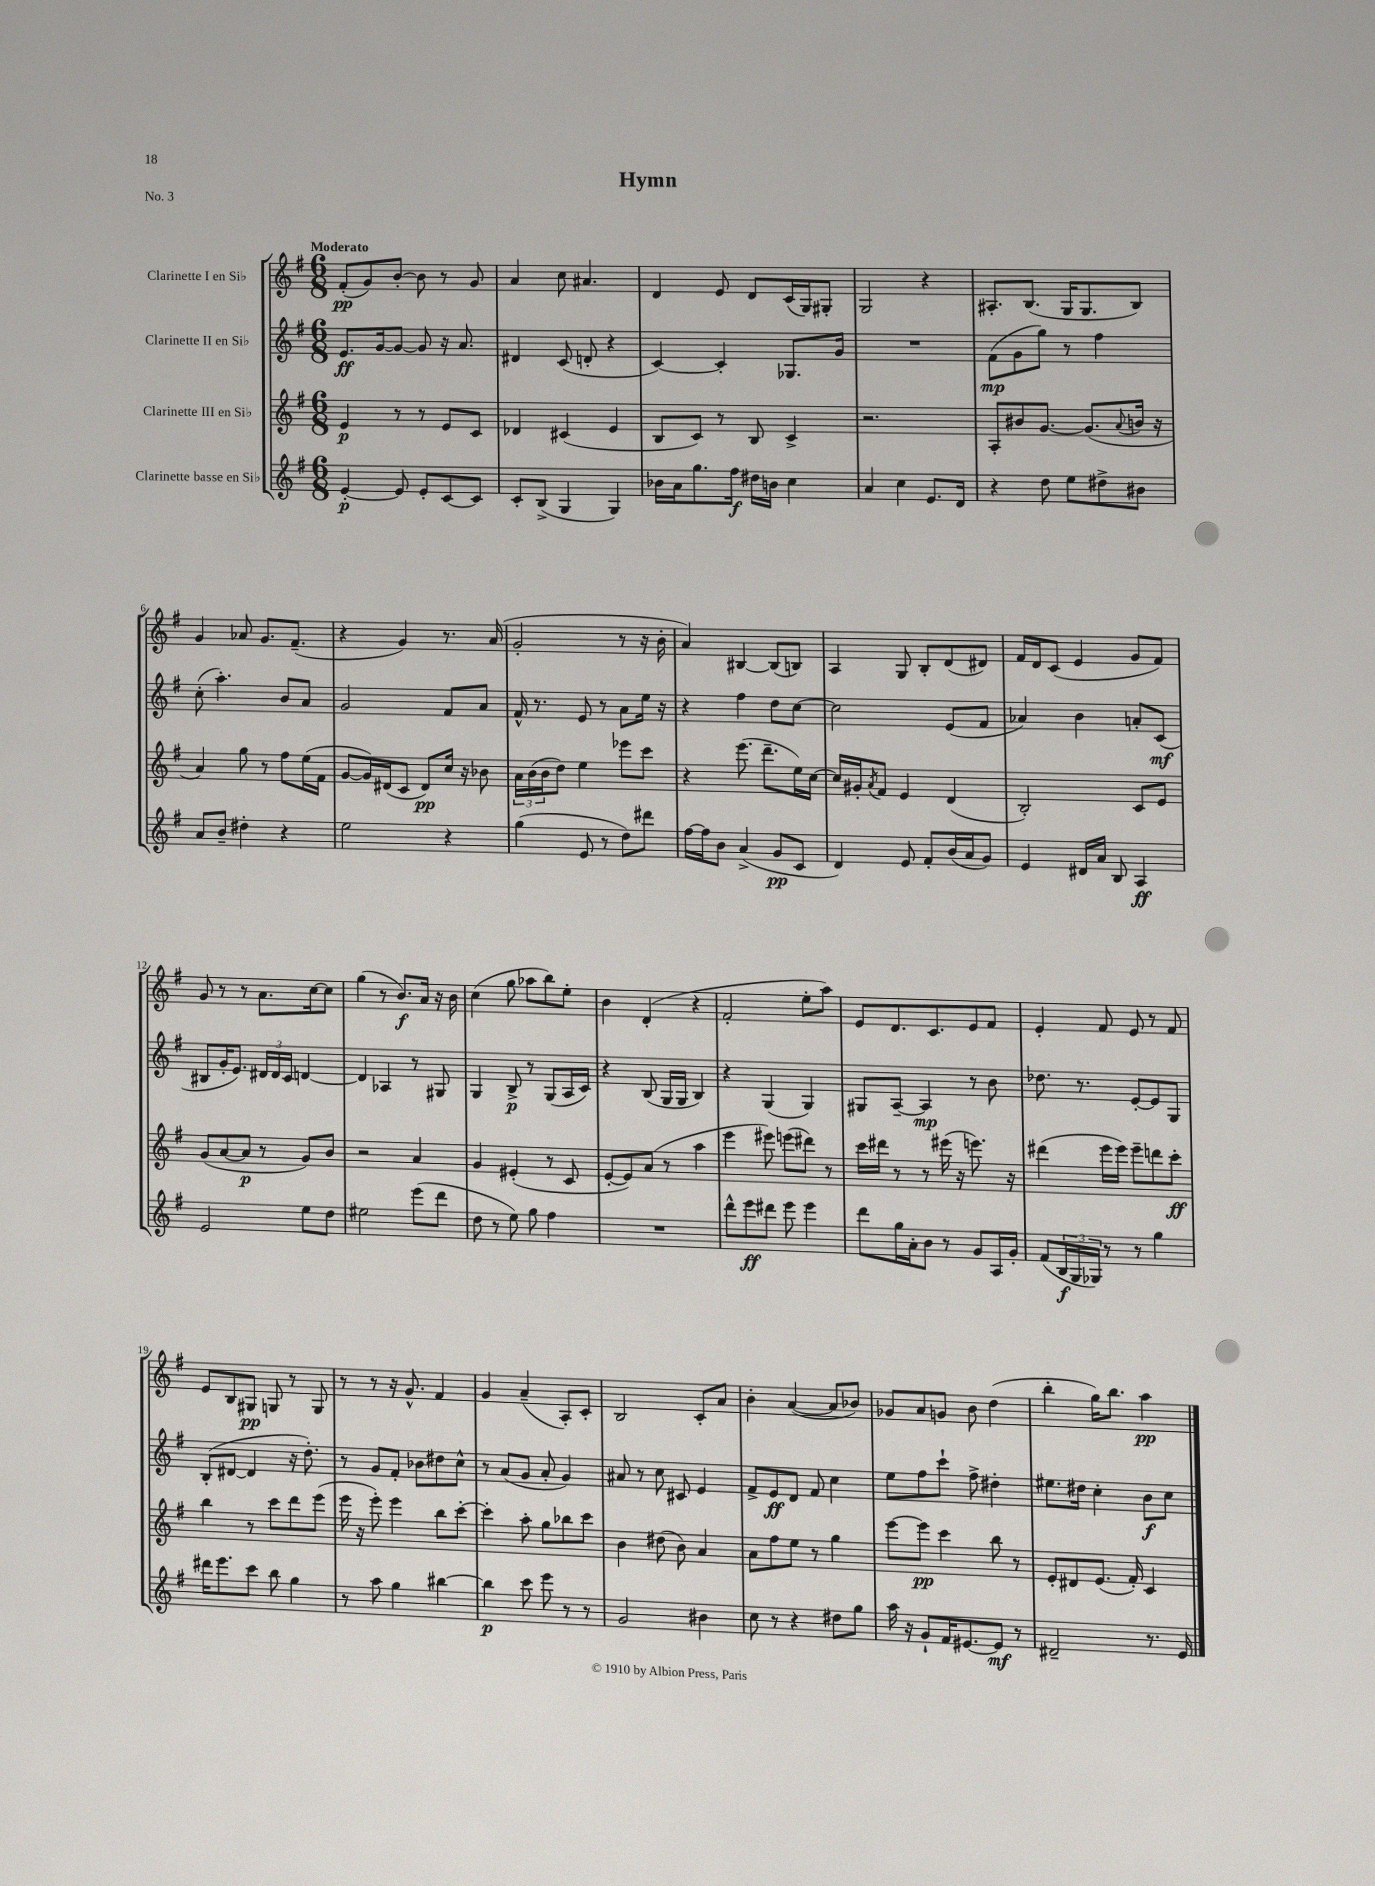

**kern	**kern	**kern	**kern
*staff4	*staff3	*staff2	*staff1
*clefG2	*clefG2	*clefG2	*clefG2
*k[f#]	*k[f#]	*k[f#]	*k[f#]
*M6/8	*M6/8	*M6/8	*M6/8
[4e'	4e	8.e	(8f#'
.	.	.	8g)
.	.	[16g	.
8e]	8r	8g_	[8b'
8e'	8r	8g]	8b]
[8c	8e	16r	8r
.	.	8.a	.
8c]	8c	.	8g
=	=	=	=
8c'	4d-	4d#	4a
(8B^	.	.	.
4G	(4c#	(8c	8cc
.	.	8d'	4.a#
4G)	4e	4r	.
=	=	=	=
16b-	8B	[4c)	4d
16a	.	.	.
8.gg	8c)	.	.
.	8r	4c']	8e
16ff#	.	.	.
16dd#	8B	.	8d
16b	.	.	.
4cc	4c^	8.G-	(16c
.	.	.	16G)
.	.	.	8G#'
.	.	16g	.
=	=	=	=
4a	2.r	2.r	2G
4cc	.	.	.
8.e	.	.	4r
16d	.	.	.
=	=	=	=
4r	8A'	(8f#	8.A#'
.	8b#	8g	.
.	.	.	(8.B
8dd	[8.g	8gg)	.
8ee	.	8r	16G
.	(8.g]	.	8.G
8dd#^	.	4ff#	.
.	8qqa	.	.
8b#	16b	.	8B)
.	16r	.	.
=	=	=	=
8a	4a)	(8cc'	4g
8b~	.	4.aa')	.
4dd#'	8gg	.	8a-
.	8r	.	8.g
4r	8ff#	8b	.
.	.	.	(8.f#~
.	(16ee	8a	.
.	16f#	.	.
=	=	=	=
2ee	[8g	2g	4r
.	16g])	.	.
.	(16d#	.	.
.	8c	.	4g)
.	8d#)	.	.
4r	16cc	8f#	8.r
.	16r	.	.
.	8b-	8a	.
.	.	.	(16a
=	=	=	=
(4gg	24a	16f#^^	2g'
.	(24b	.	.
.	.	8.r	.
.	24b	.	.
.	8dd)	.	.
8e	4ee	8e	.
8r	.	8r	.
8dd)	8eee-	8a	8r
8ddd#	8ccc	16ee	16r
.	.	16r	16b'
=	=	=	=
[16ff#	4r	4r	4a)
16ff#]	.	.	.
8b	.	.	.
(4a^	(8.eee	4ff#	[4B#
.	8.ddd~	.	.
8g	.	8dd	(8B#]
8c	16ee)	[8cc	8B)
.	[16cc	.	.
=	=	=	=
4d)	16cc]	2cc]	4A
.	16g#'	.	.
.	8qa	.	.
.	8f#	.	.
8e	4e	.	8G
8f#'	.	.	8B'
(16b	(4d	(8e	(8d
16a	.	.	.
8g)	.	8f#	8d#)
=	=	=	=
4e	2B')	4a-)	16f#
.	.	.	16d
.	.	.	(8c
16d#	.	4b	4e
16a	.	.	.
8B	.	.	.
4A	8c	8a'	8g
.	8e	(8c	8f#)
=	=	=	=
2e	(8g	8B#	8g
.	[8a	16g'	8r
.	.	8.e)	.
.	8a]	.	8r
.	8r	24d#	8.a
.	.	24d#	.
.	.	24c	.
8ee	8g)	[4d	.
.	.	.	[16cc
8dd	8b	.	8cc]
=	=	=	=
2ee#	2r	4d]	(4gg
.	.	4A-	8r
.	.	.	8.b)
(8eee	4a	8r	.
.	.	.	16a
8ddd	.	8G#	16r
.	.	.	16b
=	=	=	=
8dd	4g	4G	(4cc
8r	.	.	.
8ee)	(4e#'	8B^	8gg
8gg	.	8r	8aa-
4ff#	8r	(8G	8bb)
.	8c	16A	8ee'
.	.	16c)	.
=	=	=	=
2.r	[8e'	4r	4b
.	8e])	.	.
.	(8a	(8B	(4d'
.	8r	16G	.
.	.	16G	.
.	4aa	4B)	4r
=	=	=	=
8ddd^^	4eee	4r	2f#'
8eee	.	.	.
8ddd#	8eee#)	(4G	.
8eee	(8eee	.	.
4eee	8ddd#)	4G)	8ee'
.	8r	.	8aa)
=	=	=	=
8ddd	16ccc	8G#	8e
.	16ddd#	.	.
16gg	8r	[8A~	8.d
16a'	.	.	.
8b	8r	4A]	.
.	.	.	8.c
8r	(16eee#	.	.
.	16r	.	.
8g	8.eee)	8r	8e
16A	.	8b	8f#
16g'	16r	.	.
=	=	=	=
(8f#	(4ddd#	8.dd-	4e'
24B	.	.	.
24G	.	.	.
.	.	8.r	.
24G-)	.	.	.
8r	16eee	.	8f#
.	16eee)	.	.
8r	8eee~	[8e'	8e
4gg	8ddd	8e]	8r
.	8ccc'	8G	8f#
=	=	=	=
16ddd#	4bb	(8B'	8e
8.eee	.	.	.
.	.	[8d#	8B
8ccc	8r	4d#]	8G#
8bb	8ccc	.	8G
4gg	8ddd	16r	8r
.	.	8.dd')	.
.	(8eee	.	8G
=	=	=	=
8r	16eee	8r	8r
.	16r	.	.
8aa	8eee')	8g	8r
4gg	4eee	8f#'	16r
.	.	.	8.g^^
.	.	8b-	.
[4bb#	8bb	8dd#	4f#
.	[8ccc'	8cc^^	.
=	=	=	=
4bb#]	4ccc']	8r	4g
.	.	(8a	.
8ccc	8aa'	8g	(4a~
8eee	8gg	8a'	.
8r	8bb-	4g)	8A')
8r	8ccc	.	8c'
=	=	=	=
2g	4b	8a#	2B
.	.	8r	.
.	(8dd#	8cc	.
.	8b)	8c#	.
4b#	4a	4e	8c'
.	.	.	8a
=	=	=	=
8cc	8a	8f#^	4b'
8r	8ff#	8e	.
4r	8ee	8d	([4a
.	8r	8f#	.
8dd#	4gg	4cc	8a]
8gg	.	.	8b-)
=	=	=	=
16aa	[8eee	8ee	8g-
16r	.	.	.
8g`	8eee]	8ff#	8a
16f#	4ccc	8ccc`	8g
[8.e#	.	.	.
.	.	8ff#^	8b
8e#]	8bb	4dd#'	(4dd
8r	8r	.	.
=	=	=	=
2d#~	8e'	8.ee#	4bb'
.	8d#	.	.
.	.	16dd#	.
.	(8.e	4cc'	16gg)
.	.	.	8.bb
.	16f#')	.	.
8.r	4c	8b	4aa
.	.	8cc	.
16e	.	.	.
==	==	==	==
*-	*-	*-	*-
